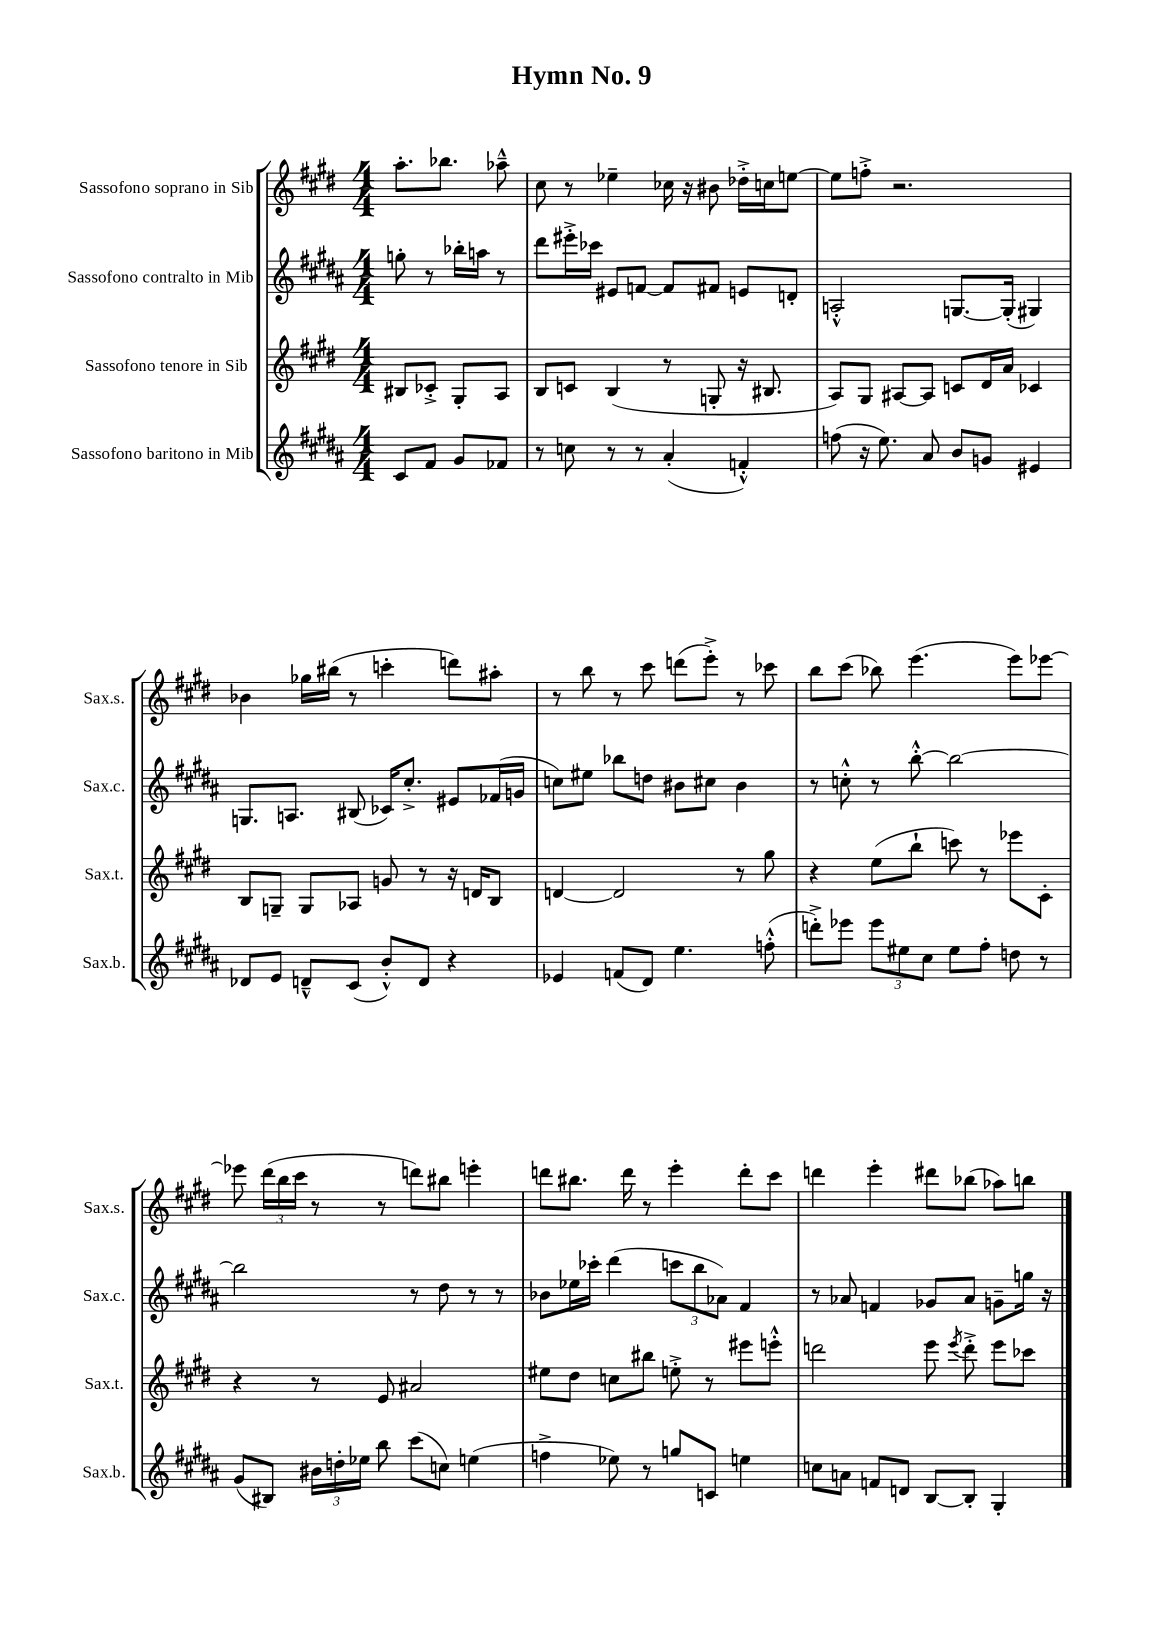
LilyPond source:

\header { title = "Hymn No. 9" }
<<
\new StaffGroup <<
\new Staff = "s0" \with { instrumentName = "Sassofono soprano in Sib" shortInstrumentName = "Sax.s." } {
    \clef treble \key e \major \numericTimeSignature \time 4/4 \partial 2
    \autoBeamOff a''8.[-. bes''8.] aes''8---^ |
    cis''8 r8 ees''4-- ces''16 r16 bis'8 des''16[-.-> c''16 e''8]~ |
    e''8[ f''8]-.-> r2. |
    bes'4 ges''16[ bis''16]( r8 c'''4-. d'''8[) ais''8]-. |
    r8 b''8 r8 cis'''8 d'''8[( e'''8]-.->) r8 ces'''8 |
    b''8[ cis'''8]( bes''8) e'''4.( e'''8[) ees'''8]~ |
    ees'''8 \tuplet 3/2 { dis'''16[( b''16 cis'''16] } r8 r8 d'''8[) bis''8] e'''4-. |
    d'''8[ bis''8.] d'''16 r8 e'''4-. d'''8[-. cis'''8] |
    d'''4 e'''4-. dis'''8[ bes''8]( aes''8[) b''8] \bar "|." |
}
\new Staff = "s1" \with { instrumentName = "Sassofono contralto in Mib" shortInstrumentName = "Sax.c." } {
    \clef treble \key b \major \numericTimeSignature \time 4/4 \partial 2
    \autoBeamOff g''8-. r8 bes''16[-. a''16] r8 |
    dis'''8[ eis'''16-.-> ces'''16] eis'8[ f'8]~ f'8[ fis'8] e'8[ d'8]-. |
    a2-.-^ g8.[~ g16]-.( gis4) |
    g8.[ a8.] bis8( ces'16[) cis''8.]-.-> eis'8[ fes'16( g'16] |
    c''8[) eis''8] bes''8[ d''8] bis'8[ cis''8] bis'4 |
    r8 c''8-.-^ r8 b''8~-.-^ b''2~ |
    b''2 r8 dis''8 r8 r8 |
    bes'8[ ees''16 ces'''16]-. dis'''4( \tuplet 3/2 { c'''8[ b''8 aes'8]) } fis'4 |
    r8 aes'8 f'4 ges'8[ aes'8] g'8[-- g''16] r16 \bar "|." |
}
\new Staff = "s2" \with { instrumentName = "Sassofono tenore in Sib" shortInstrumentName = "Sax.t." } {
    \clef treble \key e \major \numericTimeSignature \time 4/4 \partial 2
    \autoBeamOff bis8[ ces'8]-.-> gis8[-. a8] |
    b8[ c'8] b4( r8 g8-. r16 bis8. |
    a8[) gis8] ais8[~ ais8] c'8[ dis'16 a'16] ces'4 |
    b8[ g8]-- g8[ aes8] g'8 r8 r16 d'16[ b8] |
    d'4~ d'2 r8 gis''8 |
    r4 e''8[( b''8]-! c'''8) r8 ees'''8[ cis'8]-. |
    r4 r8 e'8 ais'2 |
    eis''8[ dis''8] c''8[ bis''8] e''8-.-> r8 eis'''8[ e'''8]-.-^ |
    d'''2 e'''8 \acciaccatura { e'''8 } d'''8-.-> e'''8[ ces'''8] \bar "|." |
}
\new Staff = "s3" \with { instrumentName = "Sassofono baritono in Mib" shortInstrumentName = "Sax.b." } {
    \clef treble \key b \major \numericTimeSignature \time 4/4 \partial 2
    \autoBeamOff cis'8[ fis'8] gis'8[ fes'8] |
    r8 c''8 r8 r8 ais'4-.( f'4-.-^) |
    f''8( r16 e''8.) ais'8 b'8[ g'8] eis'4 |
    des'8[ e'8] d'8[---^ cis'8]( b'8[-.-^) d'8] r4 |
    ees'4 f'8[( dis'8]) e''4. f''8-.-^( |
    d'''8[-.->) ees'''8] \tuplet 3/2 { ees'''8[ eis''8 cis''8] } eis''8[ fis''8]-. d''8 r8 |
    gis'8[( bis8]) \tuplet 3/2 { bis'16[ d''16-. ees''16] } b''8 cis'''8[( c''8]) e''4( |
    f''4-> ees''8) r8 g''8[ c'8] e''4 |
    c''8[ a'8] f'8[ d'8] b8[~ b8]-. gis4-. \bar "|." |
}
>>
>>
\layout { \context { \Score \remove "Bar_number_engraver" } }
